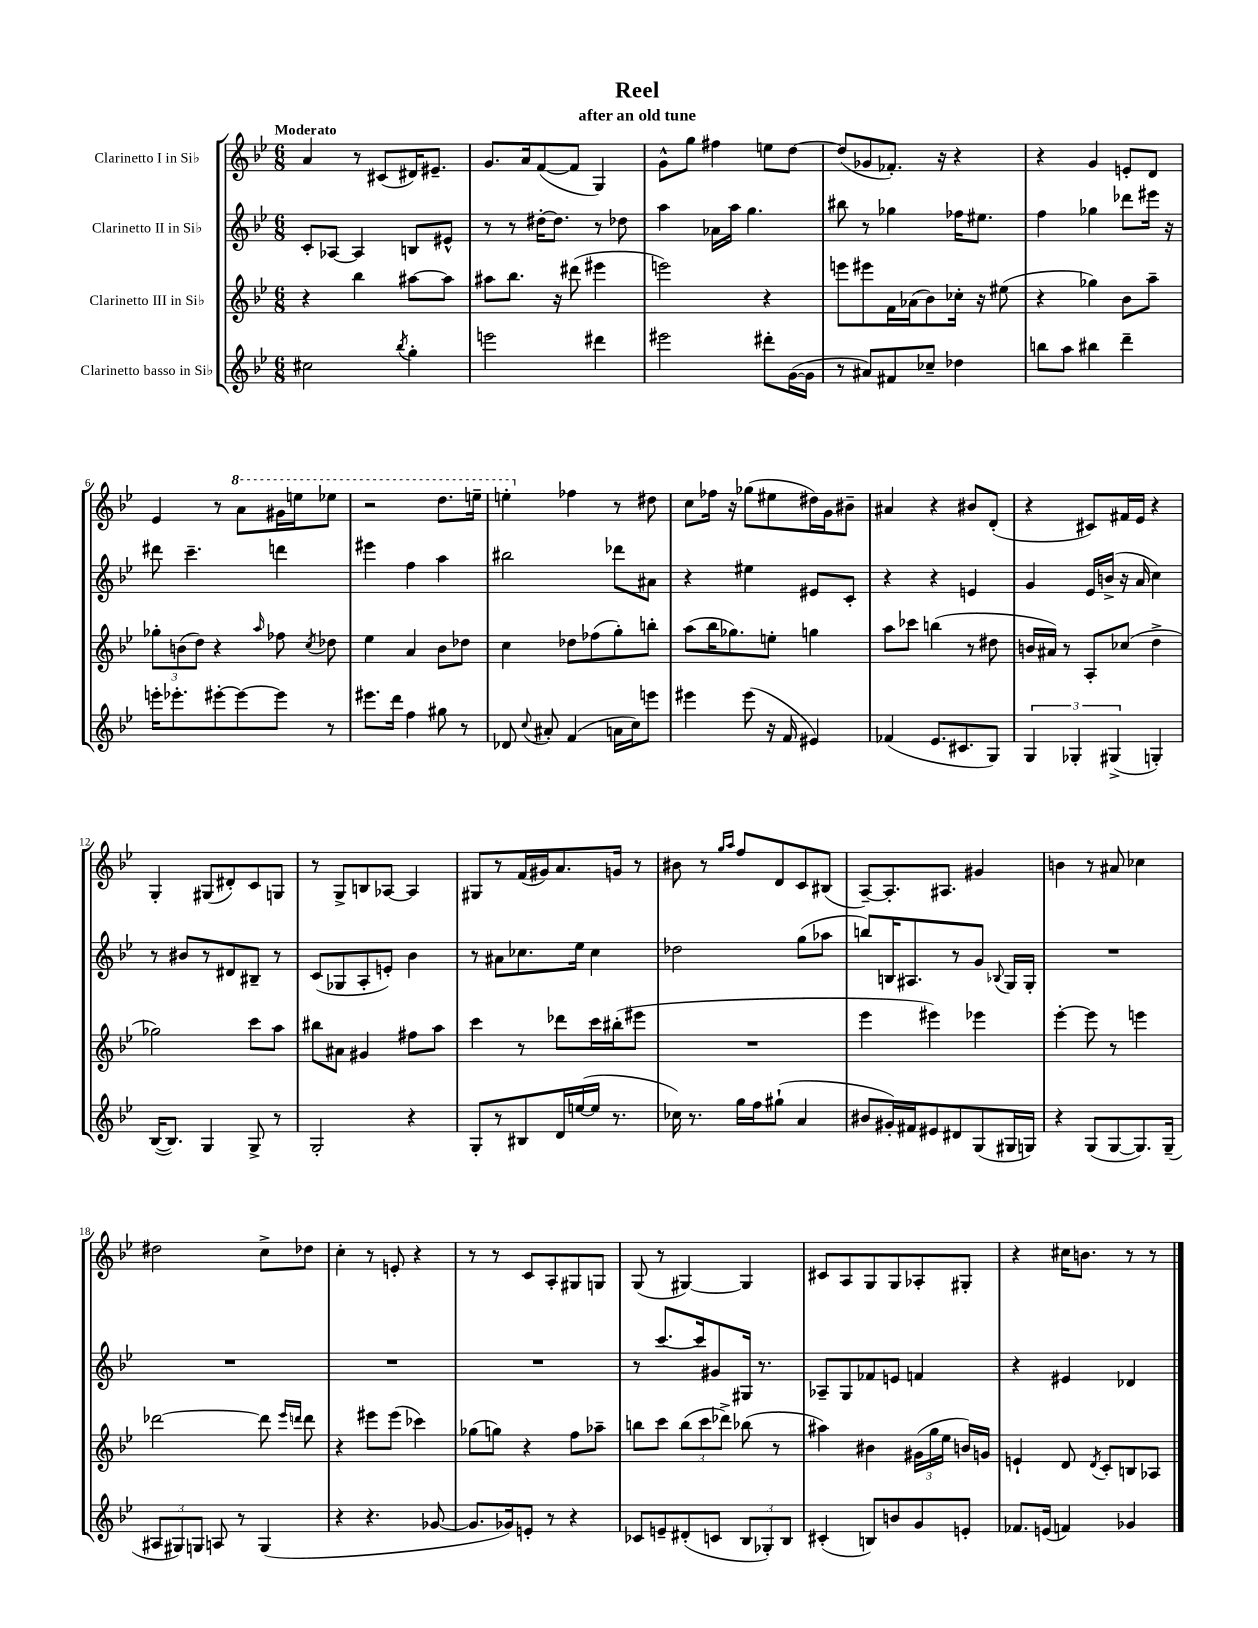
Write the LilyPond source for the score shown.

\header { title = "Reel" subtitle = "after an old tune" }
<<
\new StaffGroup <<
\new Staff = "s0" \with { instrumentName = "Clarinetto I in Sib" } {
    \clef treble \key bes \major \numericTimeSignature \time 6/8 \tempo "Moderato"
    \autoBeamOff a'4 r8 cis'8[( dis'16) eis'8.]-- |
    g'8.[ a'16 f'8~( f'8] g4) |
    g'8[-^ g''8] fis''4 e''8[ d''8]~ |
    d''8[( ges'8 fes'8.]-.) r16 r4 |
    r4 g'4 e'8[-. d'8] |
    ees'4 r8 \ottava #1 a''8[ gis''16 e'''16 ees'''8] |
    r2 d'''8.[ e'''16]-- |
    e'''4-. \ottava #0 fes''4 r8 dis''8 |
    c''8[ fes''16] r16 ges''8[( eis''8 dis''16) g'16 bis'8]-- |
    ais'4 r4 bis'8[ d'8]-.( |
    r4 cis'8[) fis'16 ees'16] r4 |
    g4-. gis8[( dis'8-.) c'8 g8] |
    r8 g8[-> b8 aes8]~ aes4 |
    gis8[ r8 f'16( gis'16) a'8. g'16] r8 |
    bis'8 r8 \grace { g''16[ a''16] } f''8[ d'8 c'8 bis8]( |
    a8[~--) a8.-. ais8.] gis'4 |
    b'4 r8 ais'8 ces''4 |
    dis''2 c''8[-> des''8] |
    c''4-. r8 e'8-. r4 |
    r8 r8 c'8[ a8-. gis8 g8] |
    g8( r8 gis4~) gis4 |
    cis'8[ a8 g8 g8 aes8-. gis8]-. |
    r4 cis''16[ b'8.] r8 r8 \bar "|." |
}
\new Staff = "s1" \with { instrumentName = "Clarinetto II in Sib" } {
    \clef treble \key bes \major \numericTimeSignature \time 6/8
    \autoBeamOff c'8[-. aes8]~ aes4 b8[ eis'8]-^ |
    r8 r8 dis''16[~-. dis''8.] r8 des''8 |
    a''4 aes'16[ a''16] g''4. |
    bis''8 r8 ges''4 fes''16[ eis''8.] |
    f''4 ges''4 des'''8[ eis'''16] r16 |
    dis'''8 c'''4.-- d'''4 |
    eis'''4 f''4 a''4 |
    bis''2 des'''8[ ais'8] |
    r4 eis''4 eis'8[ c'8]-. |
    r4 r4 e'4 |
    g'4 ees'16[ b'16]->( r16 a'16 c''4) |
    r8 bis'8[ r8 dis'8 bis8]-- r8 |
    c'8[( ges8 a8-. e'8]-.) bes'4 |
    r8 ais'8[ ces''8. ees''16] ces''4 |
    des''2 g''8[( aes''8] |
    b''8[) b16 ais8. r8 g'8] \appoggiatura { bes8 } g16[ g16]-. |
    R2. |
    R2. |
    R2. |
    R2. |
    r8 c'''8.[~ c'''16 gis'8 gis16] r8. |
    aes8[-- g8 fes'8 e'8] f'4 |
    r4 eis'4 des'4 \bar "|." |
}
\new Staff = "s2" \with { instrumentName = "Clarinetto III in Sib" } {
    \clef treble \key bes \major \numericTimeSignature \time 6/8
    \autoBeamOff r4 bes''4 ais''8[~ ais''8] |
    ais''8[ bes''8.] r16 dis'''8( eis'''4 |
    e'''2) r4 |
    e'''8[ eis'''8 f'16 aes'16( bes'8) ces''16]-. r16 eis''8( |
    r4 ges''4) bes'8[ a''8]-- |
    \tuplet 3/2 { ges''8[-. b'8( d''8]) } r4 \grace { a''16 } fes''8 \acciaccatura { c''8 } des''8 |
    ees''4 a'4 bes'8[ des''8] |
    c''4 des''8[ fes''8( g''8-.) b''8]-. |
    a''8[( bes''16 ges''8.) e''8]-. g''4 |
    a''8[ ces'''8] b''4( r8 dis''8 |
    b'16[ ais'16]) r8 a8[-. ces''8]( d''4-> |
    ges''2) c'''8[ a''8] |
    bis''8[ ais'8] gis'4 fis''8[ a''8] |
    c'''4 r8 des'''8[ c'''16 bis''16-.( eis'''8] |
    R2. |
    ees'''4 eis'''4) ees'''4 |
    ees'''4~-. ees'''8 r8 e'''4 |
    des'''2~ des'''8 \grace { ees'''16[ d'''16] } d'''8 |
    r4 eis'''8[ eis'''8]( ces'''4) |
    ges''8[( g''8]) r4 f''8[ aes''8]-- |
    b''8[ c'''8] \tuplet 3/2 { b''8[( c'''8 des'''8]->) } bes''8( r8 |
    ais''4) bis'4 \tuplet 3/2 { gis'16[( g''16 ees''16] } b'16[) g'16] |
    e'4-! d'8 \acciaccatura { d'8 } c'8[-. b8 aes8] \bar "|." |
}
\new Staff = "s3" \with { instrumentName = "Clarinetto basso in Sib" } {
    \clef treble \key bes \major \numericTimeSignature \time 6/8
    \autoBeamOff cis''2 \acciaccatura { bes''8 } g''4-. |
    e'''2 dis'''4 |
    eis'''2 dis'''8[-. g'16~( g'16] |
    r8 ais'8[) fis'8 ces''8]-- des''4 |
    b''8[ a''8] bis''4 d'''4-- |
    e'''16[-. ees'''8.-. eis'''8~-. eis'''8~ eis'''8] r8 |
    eis'''8.[ d'''16] f''4 gis''8 r8 |
    des'8 \appoggiatura { c''8 } ais'8-. f'4( a'16[ c''16) e'''8] |
    eis'''4 eis'''8( r16 f'16 eis'4) |
    fes'4( ees'8.[ cis'8. g8]) |
    \tuplet 3/2 { g4 ges4-. gis4->( } g4-.) |
    bes16[~( bes8.]) g4 g8-> r8 |
    g2-. r4 |
    g8[-. r8 bis8 d'16 e''16~( e''16] r8. |
    ces''16) r8. g''16[ f''16 gis''8]-!( a'4 |
    bis'8[ gis'16-.) fis'16 eis'8 dis'8 g8( gis16 g16]) |
    r4 g8[( g8~ g8.) g16]--( |
    \tuplet 3/2 { ais8[ gis8) g8] } a8 r8 g4( |
    r4 r4. ges'8~ |
    ges'8.[ ges'16) e'8]-. r8 r4 |
    ces'8[ e'8-- dis'8-.( c'8] \tuplet 3/2 { bes8[ ges8-.) bes8] } |
    cis'4-.( b8[) b'8 g'8 e'8]-. |
    fes'8.[ e'16]( f'4) ges'4 \bar "|." |
}
>>
>>
